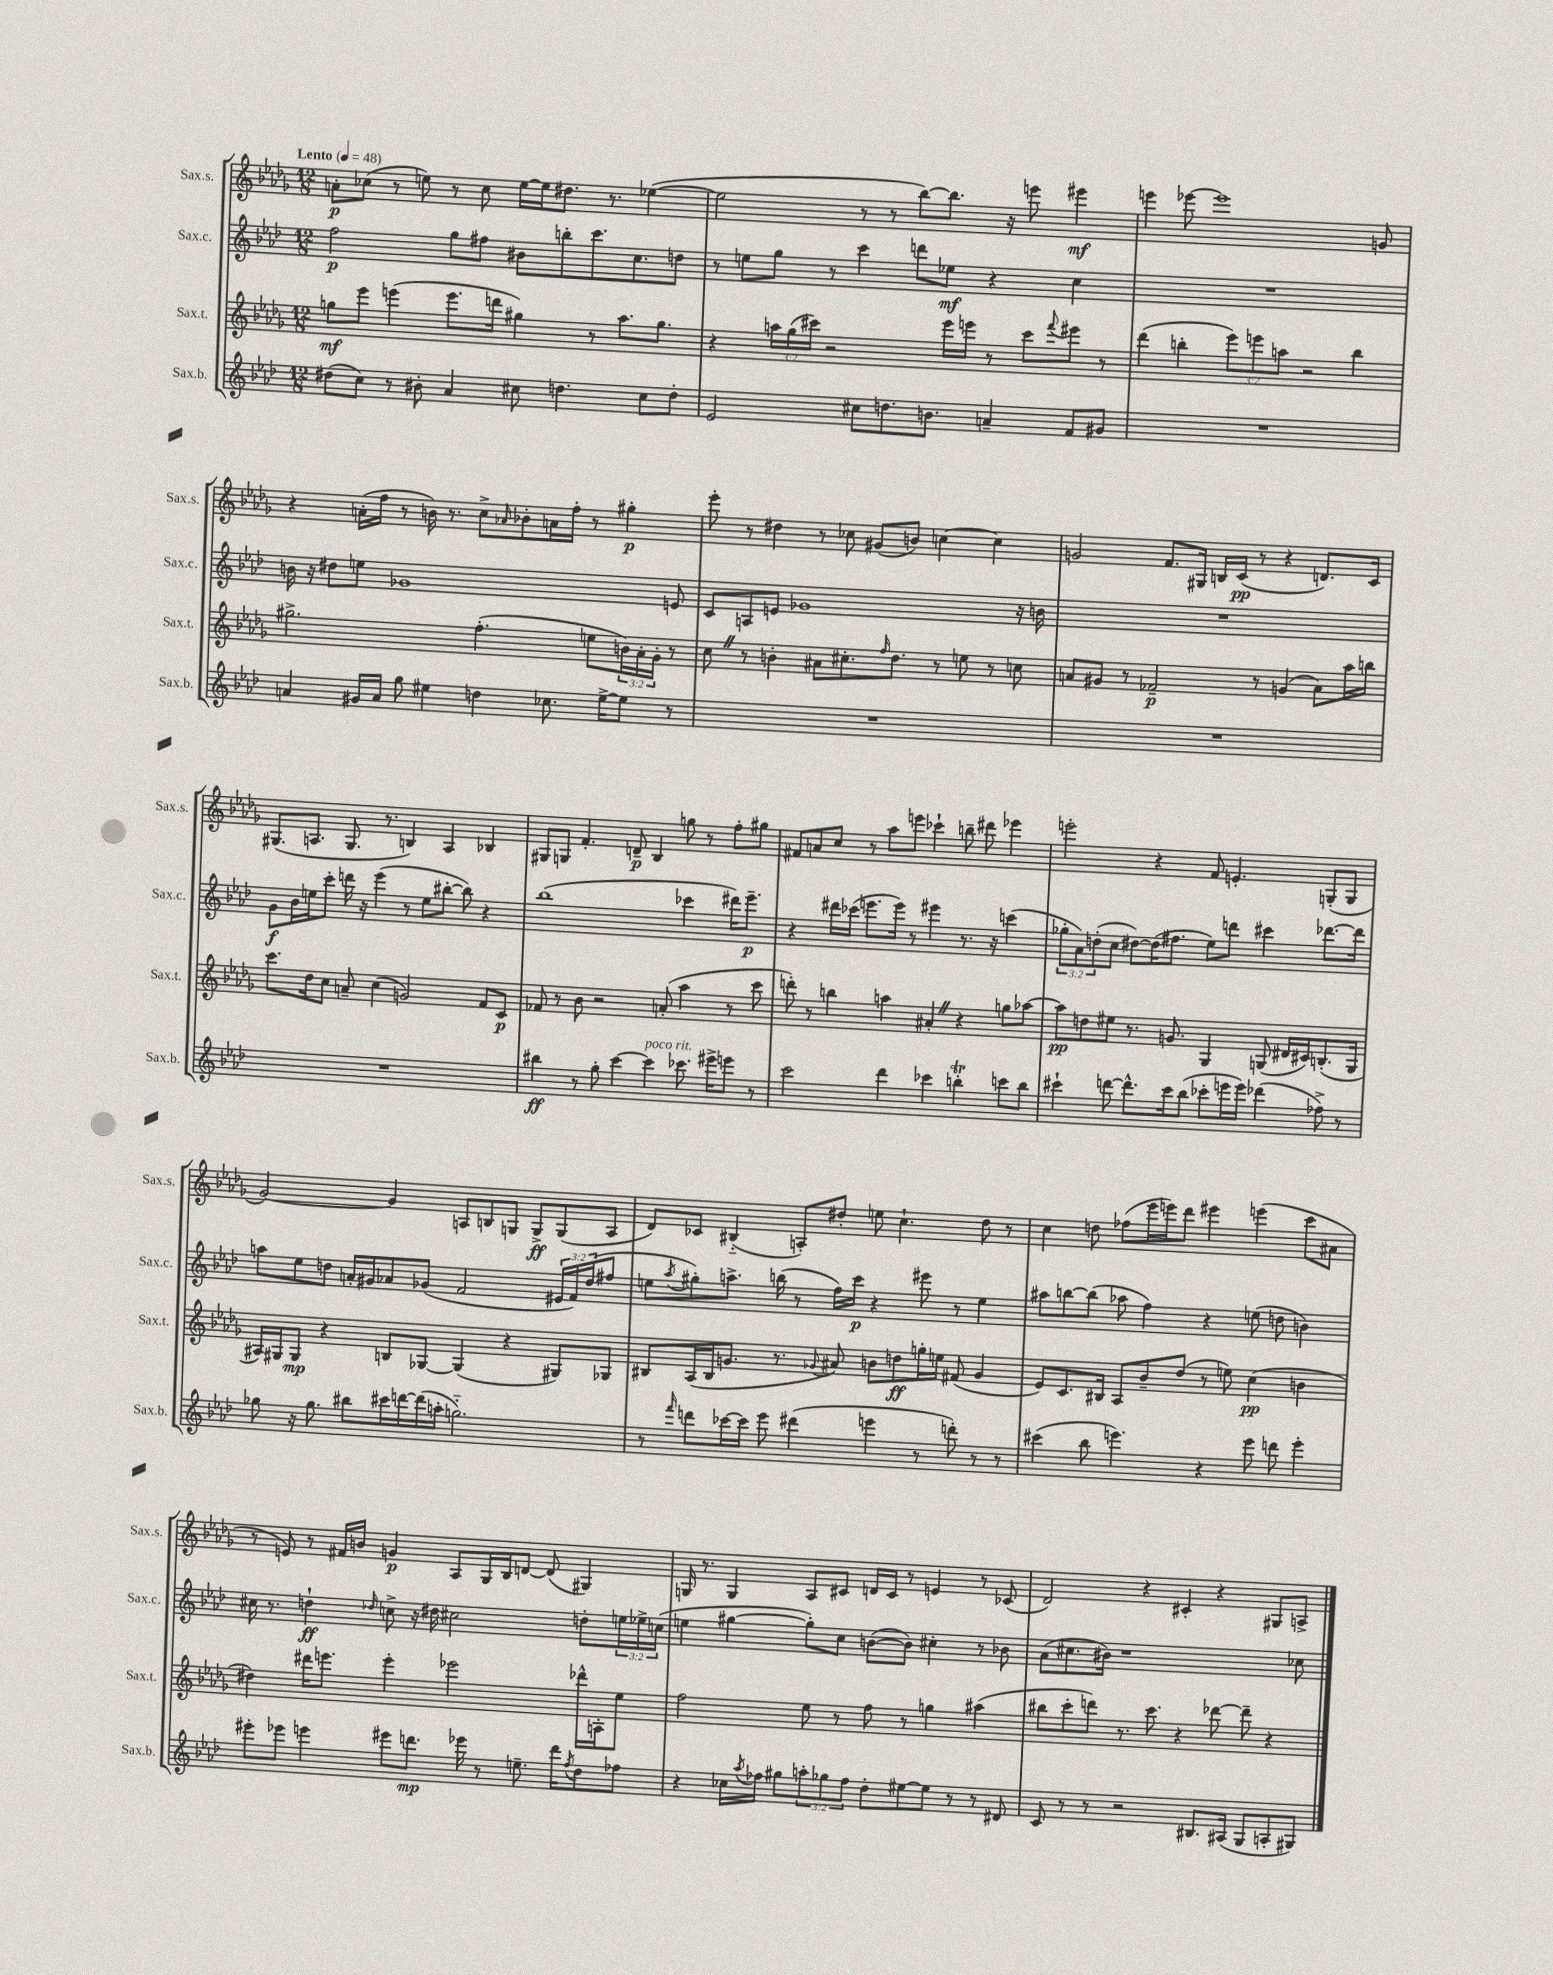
<<
\new StaffGroup <<
\new Staff = "s0" \with { instrumentName = "Sax.s." shortInstrumentName = "Sax.s." } {
    \clef treble \key des \major \numericTimeSignature \time 12/8 \tempo "Lento" 4 = 48
    a'8-.\p ces''8( r8 e''8) r8 ces''8 e''16~ e''16 dis''8. r8. ees''4~( |
    ees''2 r8 r8 bes''8~) bes''8. r16 e'''8 eis'''4\mf |
    e'''4 ees'''8~ ees'''1 g'8 |
    r4 a'16-.( f''16 r8 b'16) r8. c''8-> \grace { aes'16 } bes'8-. a'16 f''16-. r8 gis''4-.\p |
    ees'''8-. r8 dis''4 r8 ces''8 gis'8( b'8) c''4~ c''4 |
    g'2 f'8. gis16 b16 c'16\pp( r8 r4 d'8.) c'16 |
    gis8.( a8. gis8. r8. b4) a4 bes4 |
    gis8 g8 f'4.-. d'8--\p bes4 g''8 r8 f''8-. gis''8 |
    fis'8 a'8 c''8 r8 aes''8 e'''8 ces'''4-! b''8-- dis'''8 ees'''4 |
    e'''2-. r4 f'8 e'4.-. g8-.( g8 |
    ges'2~) ges'4 a8 b8 g8 g8->\ff g8( a8 |
    des'8) ces'8 bis4-_( a8-.) dis''8-. e''8 c''4.-! dis''8 r8 |
    c''4 d''8 fes''8( ees'''16 e'''16) des'''8 eis'''4 e'''4( c'''8 ais'8 |
    r8 e'8) r8 fis'16 b'16 g'4\p aes8 ges16 bes16 d'8~ d'8( gis4) |
    g16 r8. g4 aes8 cis'8 d'16 cis'16 r8 e'4 r8 ces'8( |
    des'2) r4 cis'4-. r4 gis8 a8-> \bar "|." |
}
\new Staff = "s1" \with { instrumentName = "Sax.c." shortInstrumentName = "Sax.c." } {
    \clef treble \key aes \major \numericTimeSignature \time 12/8 \override Staff.TupletNumber.text = #tuplet-number::calc-fraction-text
    f''2\p g''8 fis''8 bis'8 b''8-. c'''8. c''8. d''8 |
    r8 e''8 g''8 r8 c'''4 d'''8 ees''8\mf r4 c''4 |
    R1. |
    b'16 r16 dis''8 e''8 ges'1 e'8 |
    c'8 a8 e'8 ges'1 r16 b'16 |
    R1. |
    g'8\f bes'16 e''16 c'''8-. d'''16 r16 ees'''4( r8 e''8 bis''8~-. bis''8) r4 |
    bes''1( ces'''4 dis'''16) ees'''8.--\p |
    r4 dis'''16 ces'''16( e'''8. e'''16) r8 eis'''4 r8. r16 c'''4( |
    \tuplet 3/2 { ges''8-. aes'8) d''8-.( } c''8 dis''8~) dis''16( fis''8. ees''8) d'''8 cis'''4 des'''8.~ des'''16 |
    a''8 ees''8 d''8 a'16-. gis'16 aes'8 ges'8( f'2 \tuplet 3/2 { eis'16 f'16) d''16( } fis''8 |
    e''8 \acciaccatura { aes''8 } gis''8-.) a''8.-> b''16( r8 f''16) c'''16\p r4 eis'''8 r8 e''4 |
    ais''8 b''8~ b''8( aes''8 f''4) r4 e''8( d''8 b'4) |
    cis''16 r8. d''4-!\ff \grace { des''16 } c''8-> r16 dis''16 cis''2 d''8-. \tuplet 3/2 { e''16 ees''16-> c''16( } |
    e''4 gis''4~ gis''8-.) c''8 b'8~( b'8) cis''4-. r8 bes'8 |
    aes'8( cis''8. bis'16) r1 ces''8 \bar "|." |
}
\new Staff = "s2" \with { instrumentName = "Sax.t." shortInstrumentName = "Sax.t." } {
    \clef treble \key des \major \numericTimeSignature \time 12/8 \override Staff.TupletNumber.text = #tuplet-number::calc-fraction-text
    g''8\mf ees'''8 e'''4( e'''8. d'''16 gis''4) r8 aes''8. gis''8. |
    r4 \tuplet 3/2 { a''16 ges''16( cis'''16) } r2 ees'''16 e'''16 r8 cis'''8 \appoggiatura { f'''8 } eis'''8 r8 |
    des'''4( b''4-. \tuplet 3/2 { ees'''8) e'''8 a''8 } r2 b''4 |
    gis''2.-> f''4.-.( e''8 \tuplet 3/2 { b'16) aes'16-. ges'16-. } r8 |
    c''8 \once \override BreathingSign.text = \markup { \musicglyph "scripts.caesura.straight" } \breathe r8 b'4-. ais'8 cis''8.-. \grace { f''16 } des''8. r8 e''8 r8 c''8 |
    a'8 gis'8 r8 fes'2--\p r8 g'4( a'8) aes''16 b''16 |
    c'''8. des''16 c''8 a'8-- c''4( g'2) f'8 c'8\p |
    fes'8 r8 bes'8 r2 a'8-.( aes''4 r8 c'''8 |
    d'''8-.) r8 b''4 a''4 ais'4-. \once \override BreathingSign.text = \markup { \musicglyph "scripts.caesura.straight" } \breathe r4 g''8 aes''8~ |
    aes''8\pp d''8 eis''8 r8. g'8. ges4 g8( dis'16 cis'16) b8.-.( g16 |
    ais16) gis16 gis8\mp r4 b8 ges8~ ges4( r4 gis8) ges8 |
    bis8 aes16( bis16 g'8. r8. \appoggiatura { ges'8 } ais'8) b'8 d''8\ff g''16-. e''16 fis'8( ges'4 |
    ees'8) c'8. bis16 aes8 bes'8-- des''8( r8 e''8) c''4\pp( b'4 |
    dis''4) dis'''16 e'''8. e'''4-. ees'''2 des'''16-^ a16-. ees''8 |
    f''2 ees''8 r8 f''8 r8 g''4 ais''4( |
    bis''8 c'''8-. d'''8) r8. c'''8. r4 des'''8~ des'''8-- r4 \bar "|." |
}
\new Staff = "s3" \with { instrumentName = "Sax.b." shortInstrumentName = "Sax.b." } {
    \clef treble \key aes \major \numericTimeSignature \time 12/8 \override Staff.TupletNumber.text = #tuplet-number::calc-fraction-text
    dis''8( c''8) r8 bis'8-. aes'4 cis''8 d''4. cis''8 d''8-. |
    ees'2 cis''8 d''8. b'8. a'4-- f'8 gis'8 |
    R1. |
    a'4 gis'16 a'16 g''8 eis''4 d''4 ces''8. eis''16~-> eis''8 r8 |
    R1. |
    R1. |
    R1. |
    bis''4\ff r8 g''8-. c'''4~ c'''4^\markup { \italic "poco rit." } ces'''8. eis'''16-> e'''8 r8 |
    c'''2 des'''4 ces'''4 b''4-.\trill c'''8 b''8 |
    cis'''4-! d'''8~ d'''8.-^ cis'''16 bes''8( ces'''8-. e'''16 e'''16) des'''4( fes''8->) r8 |
    ges''8 r16 ges''8. bis''8 cis'''16 d'''16~ d'''16( a''16-. g''2.-_) |
    r8 \grace { f'''16 } d'''8 ces'''16~ ces'''16 ees'''8 dis'''4( e'''4 r8 d'''8-.) r8 r8 |
    cis'''4( bes''8 e'''4.) r4 e'''8 d'''8 e'''4-. |
    eis'''8-. ees'''8 e'''4 eis'''8 d'''8.\mp ees'''16 r8 e''8.-- d'''16 \acciaccatura { f''8 } des''8 fes''8 |
    r4 ces''16 \acciaccatura { aes''8 } fes''16 gis''8 \tuplet 3/2 { a''8-. ges''8 fes''8 } des''8-. eis''8~ eis''8 r8 r8 dis'8 |
    c'8 r8 r8 r2 bis8. ais16( g8 a8-. gis8) \bar "|." |
}
>>
>>
\layout { \context { \Score \remove "Bar_number_engraver" } }
